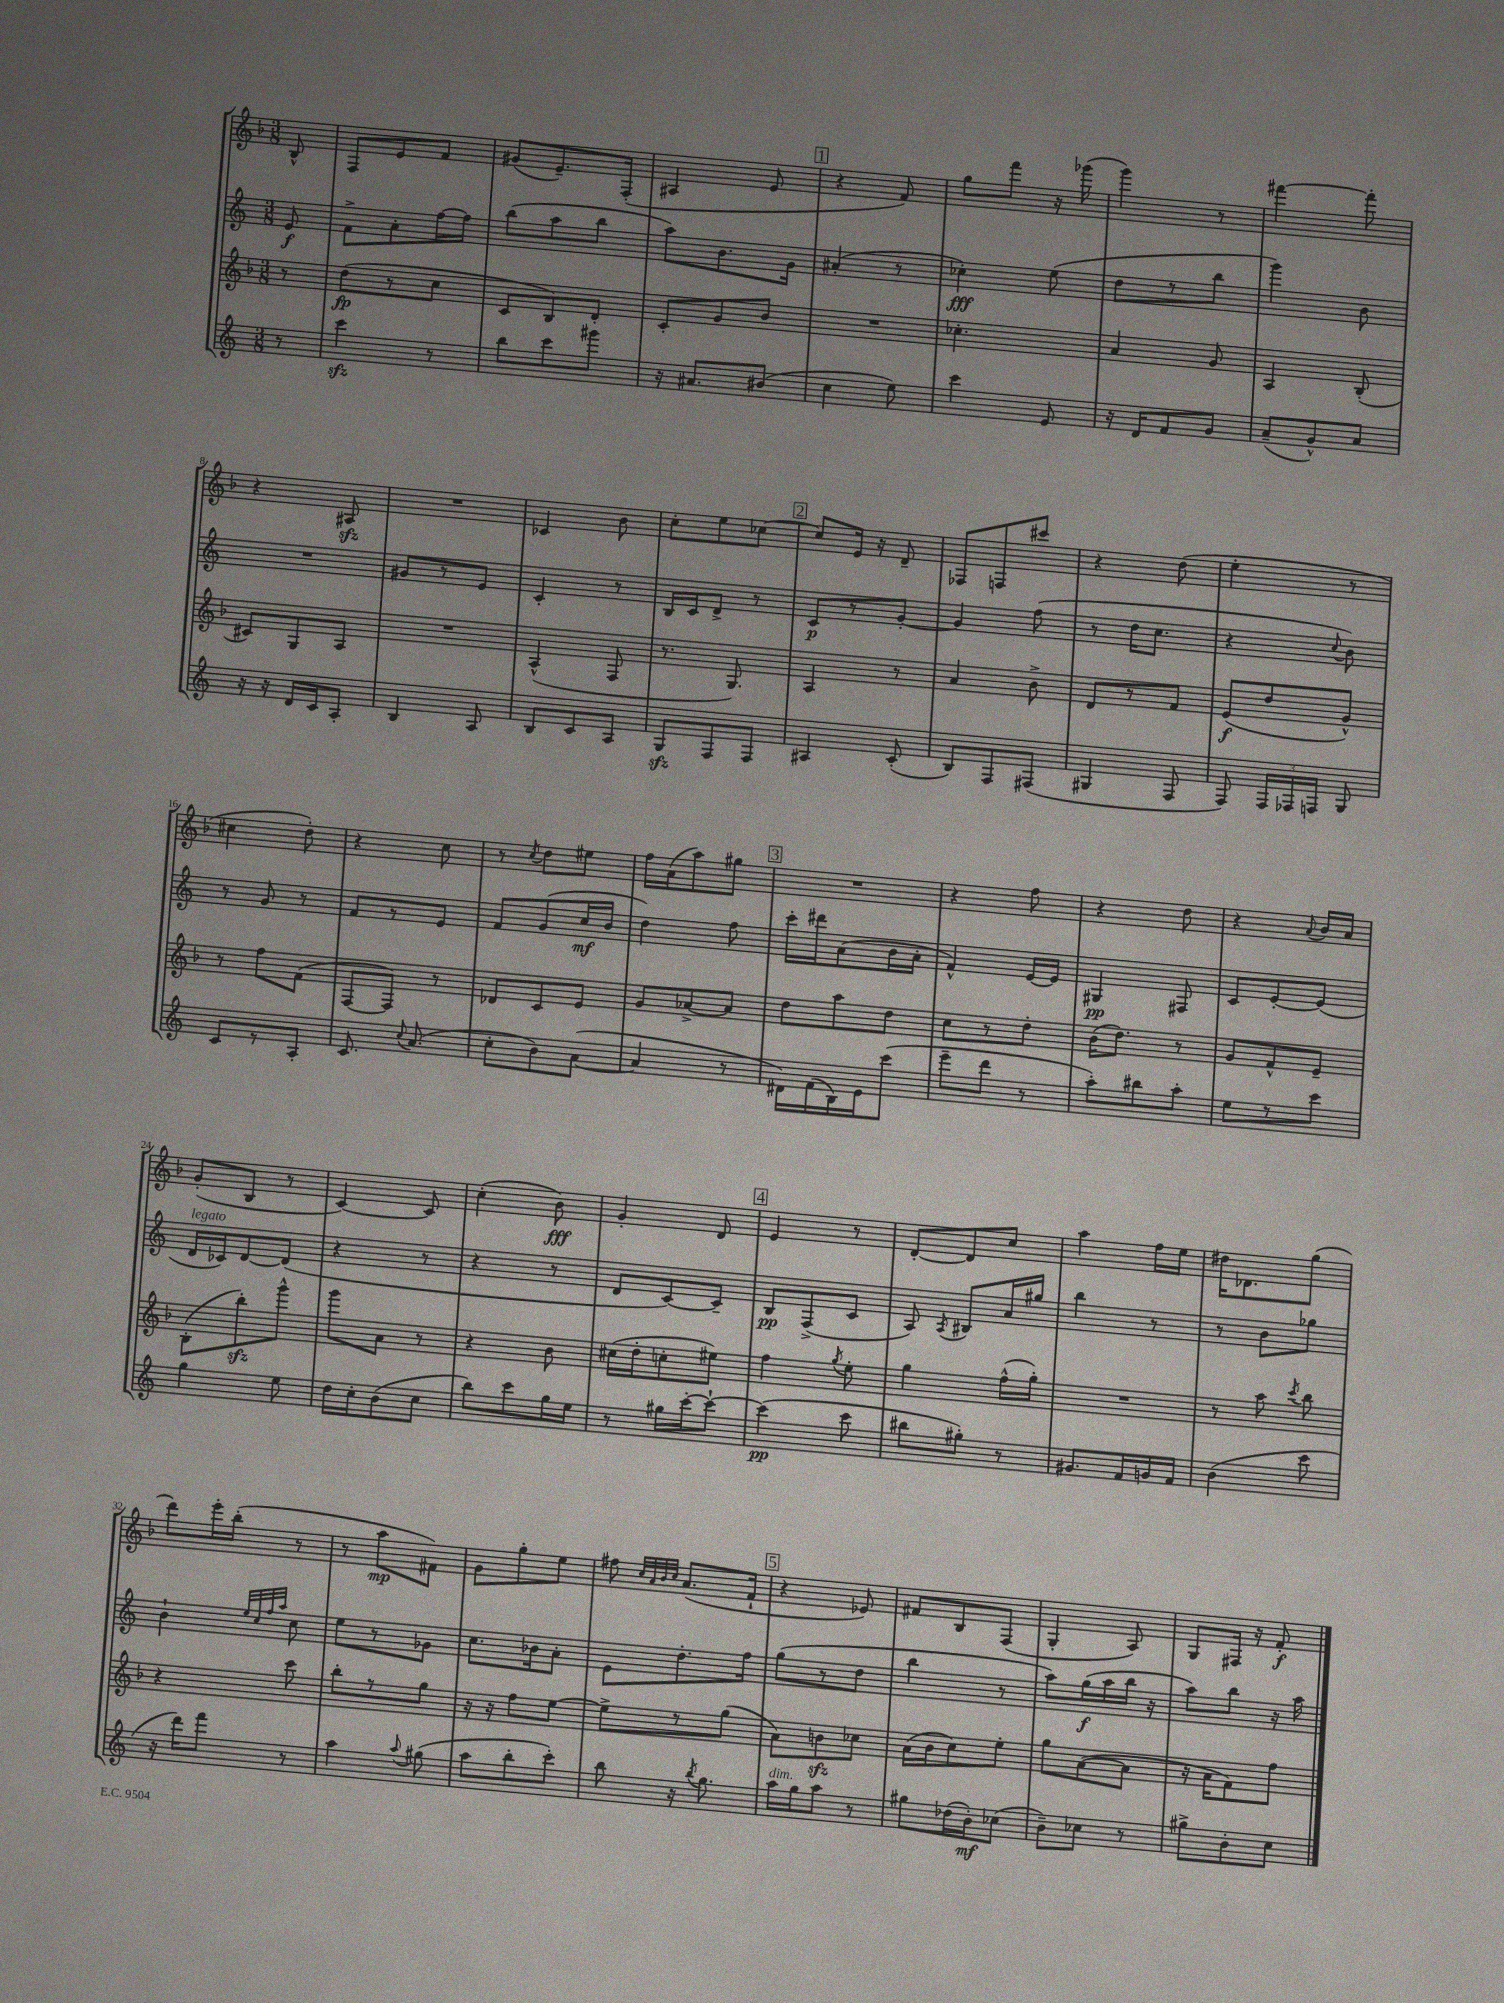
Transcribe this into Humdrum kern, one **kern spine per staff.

**kern	**kern	**kern	**kern
*staff4	*staff3	*staff2	*staff1
*clefG2	*clefG2	*clefG2	*clefG2
*k[]	*k[b-]	*k[]	*k[b-]
*M3/8	*M3/8	*M3/8	*M3/8
8r	8r	8e	8B-^^
=	=	=	=
4ccc	(8dd	8f^	8F
.	8r	8a'	8e
8r	8cc	[16ff	8f
.	.	16ff]	.
=	=	=	=
8bb	8c	(8bb	(8g#
8ccc	8B-)	8aa	8.e~)
8ggg#	8d'	8bb	.
.	.	.	(16F'
=	=	=	=
16r	8c'	8aa)	4A#
8.a#	.	.	.
.	8g	8.b	.
(8b#	8b-	.	8e
.	.	16g	.
=	=	=	=
4cc	4.r	(4a#'	4r
8ee)	.	8r	8f)
=	=	=	=
4ccc	4.cc-'	4cc-')	8gg
.	.	.	8fff
8e	.	(8ee	16r
.	.	.	(16ggg-
=	=	=	=
16r	4a	8dd	4ggg)
16d	.	.	.
8f	.	8r	.
8g	8g	8bb	8r
=	=	=	=
(8a~	4A	4ggg)	[4fff#
8g^^)	.	.	.
8a	(8B-'	8b	8fff#']
=	=	=	=
16r	8c#)	4.r	4r
16r	.	.	.
16d	8G	.	.
16c	.	.	.
8A'	8A	.	8A#
=	=	=	=
4B	4.r	8g#	4.r
.	.	8r	.
8A	.	8e	.
=	=	=	=
8B	(4A^^	4c'	4c-
8c	.	.	.
8A	8F	8r	8b-
=	=	=	=
8G	8.r	16B	8cc'
.	.	16c	.
8F	.	8d^	8ee
.	8.G)	.	.
8F	.	8r	[8cc-
=	=	=	=
4A#	4A	8c	8cc-]
.	.	8r	16e
.	.	.	16r
(8c'	8r	[8g'	8d~
=	=	=	=
8B)	4a	4g]	8F-
8F	.	.	8F
(8F#	8b-^	(8ff	8ccc#
=	=	=	=
4G#	8d	8r	4r
.	8r	16dd	.
.	.	8.cc	.
8F	8f	.	(8dd
=	=	=	=
8F)	(8e	4r	4ee'
24F	8dd	.	.
24F-	.	.	.
24F	.	.	.
.	.	8qqcc	.
8G	8g^^)	8b)	8r
=	=	=	=
8c	8r	8r	4cc#
8r	8ff	8g	.
8A'	(8f	8r	8dd')
=	=	=	=
8.c	[8F	8f	4r
.	8F])	8r	.
8qqcc	.	.	.
(8.a	.	.	.
.	8r	8e	8cc
=	=	=	=
8cc'	8d-	8f	8r
.	.	.	8qcc
8b)	8c	(8g	8dd
([8a	8e	16cc	8ee#
.	.	16b	.
=	=	=	=
4a]	8g	4dd)	16ff
.	.	.	(16a
.	[8a-^	.	8aa)
8r	8a-]	8ff	8gg#
=	=	=	=
16d#)	8dd	16ccc'	4.r
(16f	.	16ddd#	.
16B)	8aa	(8a	.
16e	.	.	.
(8ccc	8dd	16b	.
.	.	16a'	.
=	=	=	=
8eee~	8cc	4f^^)	4r
8ddd	8r	.	.
8r	8dd'	[16e	8ff
.	.	16e]	.
=	=	=	=
8aa')	(16b-	4G#	4r
.	8.dd)	.	.
8bb#	.	.	.
8aa'	8r	8F#	8dd
=	=	=	=
8ee	8g	8c	4r
8r	8f^^	[8e'	.
.	.	.	8qqa
8ccc	8e~	(8e]	16b-
.	.	.	16a
=	=	=	=
4gg	(8B-'	16d	(8g'
.	.	16c-)	.
.	8bb-')	[8d	8B-
8ee	8ggg^^	(8d]	8r
=	=	=	=
16dd	8ggg	4r	[4c)
16cc'	.	.	.
(8b	8a	.	.
8cc	8r	8r	8c]
=	=	=	=
8bb)	4r	4r	(4cc'
8ccc	.	.	.
16gg	8b-	8r	8b-)
16ee	.	.	.
=	=	=	=
8r	(16cc#	8d	4g'
.	16dd'	.	.
16gg#	8cc'	[8c)	.
[16ccc'	.	.	.
8ccc`_	8ee#)	8c~]	8d
=	=	=	=
(4ccc]	4ff	8B	4e
.	.	(8F^	.
.	8qgg	.	.
8ccc	8ee'	8c	8r
=	=	=	=
8bb#	4gg	8A)	[8d'
.	.	8qA	.
8gg#')	.	8B#	8d]
8r	(16ff^^	16a	8cc
.	16gg')	16gg#	.
=	=	=	=
8.g#	4.r	4bb	4aa
16f	.	.	.
16g	.	8r	16ff
16f	.	.	16ee
=	=	=	=
(4b	8r	8r	16dd#
.	.	.	8.d-
.	8aa	8b	.
.	8qccc	.	.
8ccc	8bb-	8gg-	(8gg
=	=	=	=
16r	4r	4b`	8ddd)
16ddd)	.	.	.
8fff	.	.	16eee'
.	.	.	(16bb-'
.	.	32qqee	.
.	.	32qqcc	.
.	.	32qqff	.
.	.	32qqaa	.
8r	8ccc	8cc	8r
=	=	=	=
4aa	8bb-'	8ee	8r
.	8r	8r	8aa
8qqaa	.	.	.
(8gg#	8gg	8g-	8f#)
=	=	=	=
8aa	16r	8.cc	8g
.	16r	.	.
8bb'	8ff	.	8gg'
.	.	16b-	.
8ccc')	[8ee	8a'	8ee
=	=	=	=
8bb	8ee^]	8e	8ff#
.	.	.	32qqcc
.	.	.	32qqa
.	.	.	32qqb-
.	.	.	32qqcc
16r	8r	8.dd'	(8.a
8qbb	.	.	.
8.gg	.	.	.
.	(8gg	.	.
.	.	16ff	16f`
=	=	=	=
16aa	8a)	(8gg	4r
16gg	.	.	.
8aa	8b	8r	.
8r	8cc-	8dd	8e-)
=	=	=	=
8gg#	(16a	4bb	8f#
.	16b-	.	.
(16dd-	8cc)	.	8B-
16b')	.	.	.
(8cc-	8ee'	8r	(8F
=	=	=	=
8b~)	8gg	8aa)	4G'
8cc-	([8a	(16gg	.
.	.	16aa	.
8r	8a]	16bb	8A)
.	.	16r	.
=	=	=	=
8gg#^	16r	8aa)	8G
.	16a	.	.
8b'	8f)	8bb	16F#
.	.	.	16r
8cc	8ff	16r	8f'
.	.	16aa	.
==	==	==	==
*-	*-	*-	*-
